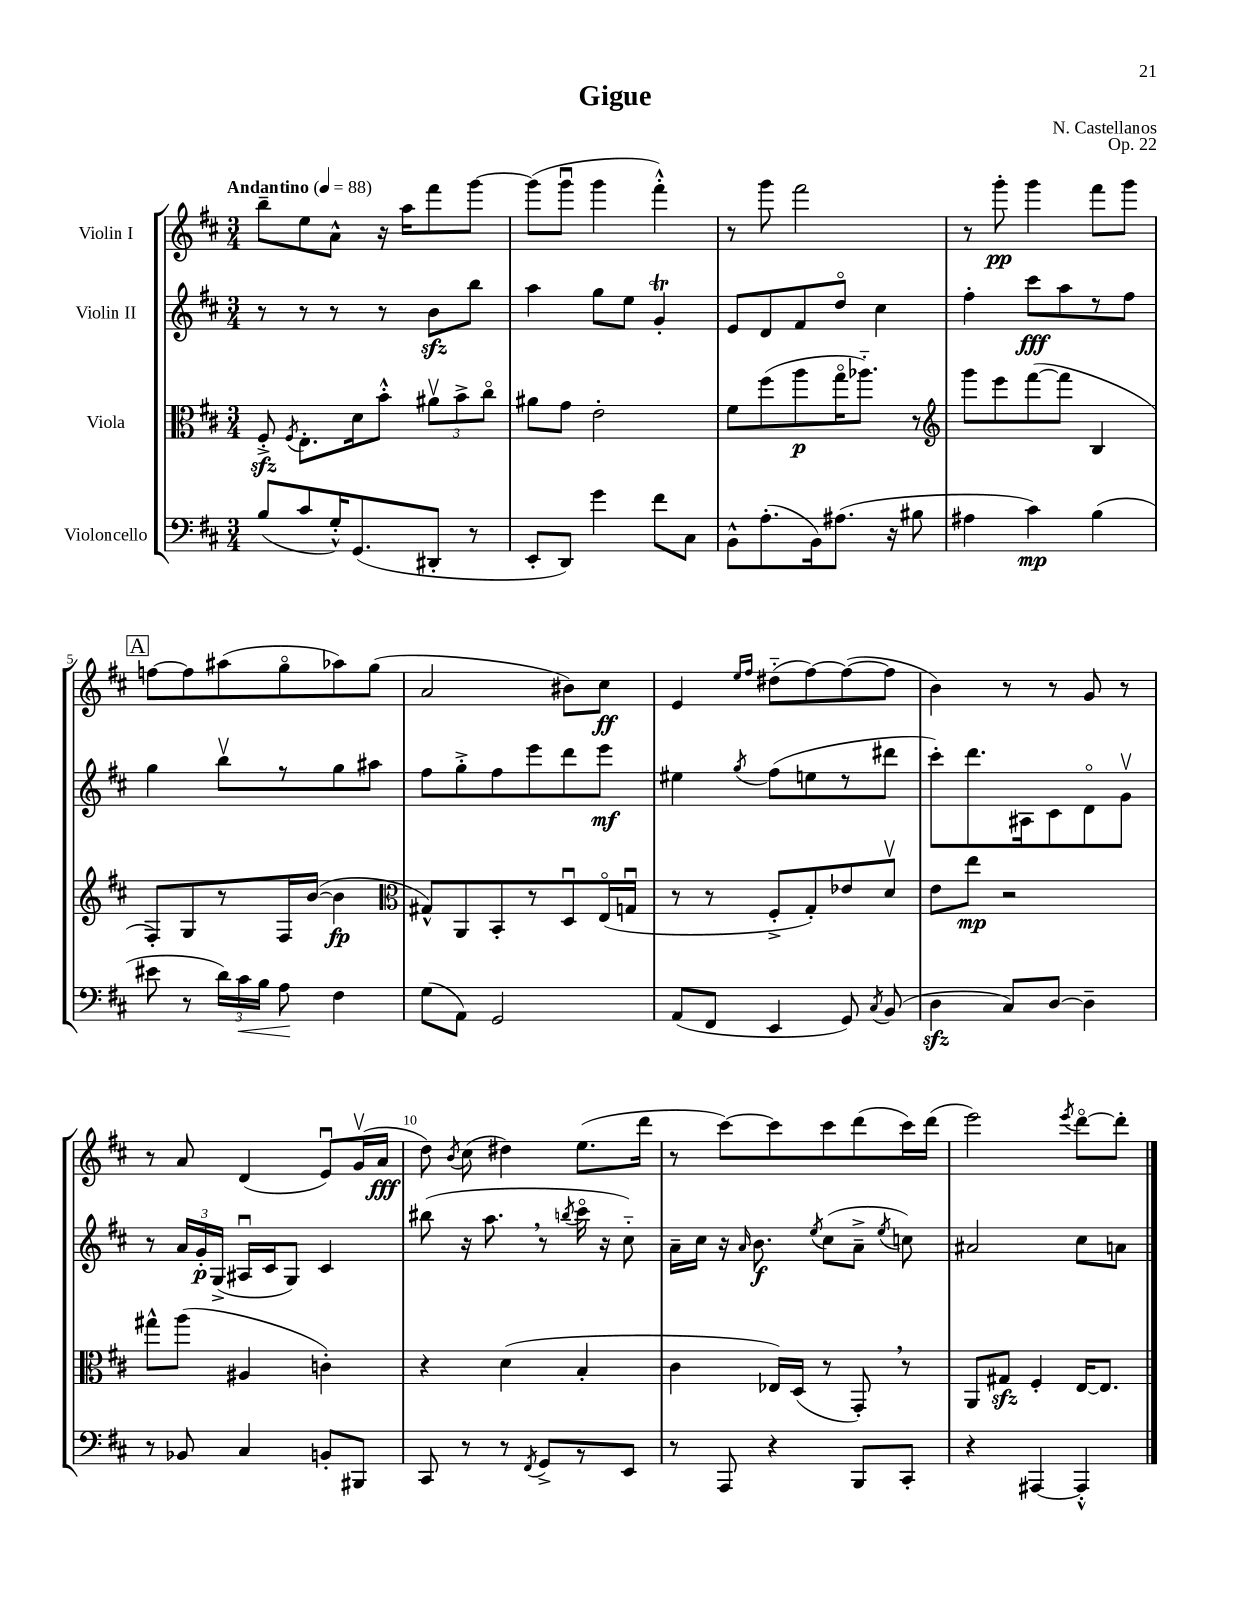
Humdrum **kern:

**kern	**kern	**kern	**kern
*staff4	*staff3	*staff2	*staff1
*clefF4	*clefC3	*clefG2	*clefG2
*k[f#c#]	*k[f#c#]	*k[f#c#]	*k[f#c#]
*M3/4	*M3/4	*M3/4	*M3/4
*MM88	*MM88	*MM88	*MM88
(8B	8F#'^	8r	8bb~
.	8qF#	.	.
8c#	8.E'	8r	8ee
16G'^^)	.	8r	8a^^
(8.GG	16d	.	.
.	8b'^^	8r	16r
.	.	.	16aa
8DD#'	12a#v	8b	8fff#
.	12b^	.	.
8r	.	8bb	[8ggg
.	12cc#o	.	.
=	=	=	=
8EE'	8a#	4aa	(8ggg]
8DD)	8g	.	8gggu
4g	2e'	8gg	4ggg
.	.	8ee	.
8f#	.	4g'	4fff#'^^)
8C#	.	.	.
=	=	=	=
8BB^^	8f#	8e	8r
(8.A'	(8ff#	8d	8ggg
.	8aa	8f#	2fff#
16BB)	.	.	.
(8.A#	16ggo	8ddo	.
.	8.aa-'~)	.	.
.	.	4cc#	.
16r	.	.	.
8B#	8r	.	.
=	=	=	=
*	*clefG2	*	*
4A#	8ggg	4ff#'	8r
.	8eee	.	8ggg'
4c#)	([8fff#	8ccc#	4ggg
.	8fff#]	8aa	.
(4B	4B	8r	8fff#
.	.	8ff#	8ggg
=	=	=	=
8e#	8F#')	4gg	[8ff
8r	8G	.	8ff]
24d)	8r	8bbv	(8aa#
24c#	.	.	.
24B	.	.	.
8A	16F#	8r	8ggo
.	([16b	.	.
4F#	4b]	8gg	8aa-)
.	.	8aa#	(8gg
=	=	=	=
*	*clefC3	*	*
(8G	8G#^^)	8ff#	2a
8AA)	8AA	8gg'^	.
2GG	8BB'	8ff#	.
.	8r	8eee	.
.	8Du	8ddd	8b#)
.	(16Eo	8eee	8cc#
.	16Gu	.	.
=	=	=	=
(8AA	8r	4ee#	4e
8FF#	8r	.	.
.	.	.	16qqee
.	.	8qgg	16qqff#
4EE	8F#'^	(8ff#	(8dd#'~
.	8G')	8ee	[8ff#)
8GG)	8e-	8r	(8ff#_
8qC#	.	.	.
(8BB	8dv	8ddd#	8ff#]
=	=	=	=
4D	8e	8ccc#')	4b)
.	8ee	8.ddd	.
8C#)	2r	.	8r
.	.	16A#	.
[8D	.	8c#	8r
4D~]	.	8do	8g
.	.	8gv	8r
=	=	=	=
8r	8gg#^^	8r	8r
8BB-	(8aa	24a	8a
.	.	24g'	.
.	.	(24G^	.
4C#	4A#	16A#u	(4d
.	.	16c#	.
.	.	8G)	.
8BB'	4c')	4c#	8eu)
8BBB#	.	.	(16gv
.	.	.	16a
=	=	=	=
8CC#	4r	(8bb#	8dd)
.	.	.	8qb
8r	.	16r	(8cc#
.	.	8.aa	.
8r	(4d	.	4dd#)
8qFF#	.	.	.
8GG^	.	8r	.
.	.	8qbb	.
8r	4B'	16ccc#o	(8.ee
.	.	16r	.
8EE	.	8cc#'~)	.
.	.	.	16ddd
=	=	=	=
8r	4c#	16a~	8r
.	.	16cc#	.
8AAA	.	16r	[8ccc#)
.	.	16qqa	.
.	.	8.b	.
4r	16E-)	.	8ccc#]
.	(16D	.	.
.	.	8qee	.
.	8r	(8cc#	8ccc#
8BBB	8GG')	8a~^	(8ddd
.	.	8qee	.
8CC#'	8r	8cc)	16ccc#)
.	.	.	(16ddd
=	=	=	=
4r	8AA	2a#	2eee)
.	8G#	.	.
[4AAA#	4F#'	.	.
.	.	.	8qeee
4AAA#'^^]	[16E	8cc#	[8dddo
.	8.E]	.	.
.	.	8a	8ddd']
==	==	==	==
*-	*-	*-	*-
